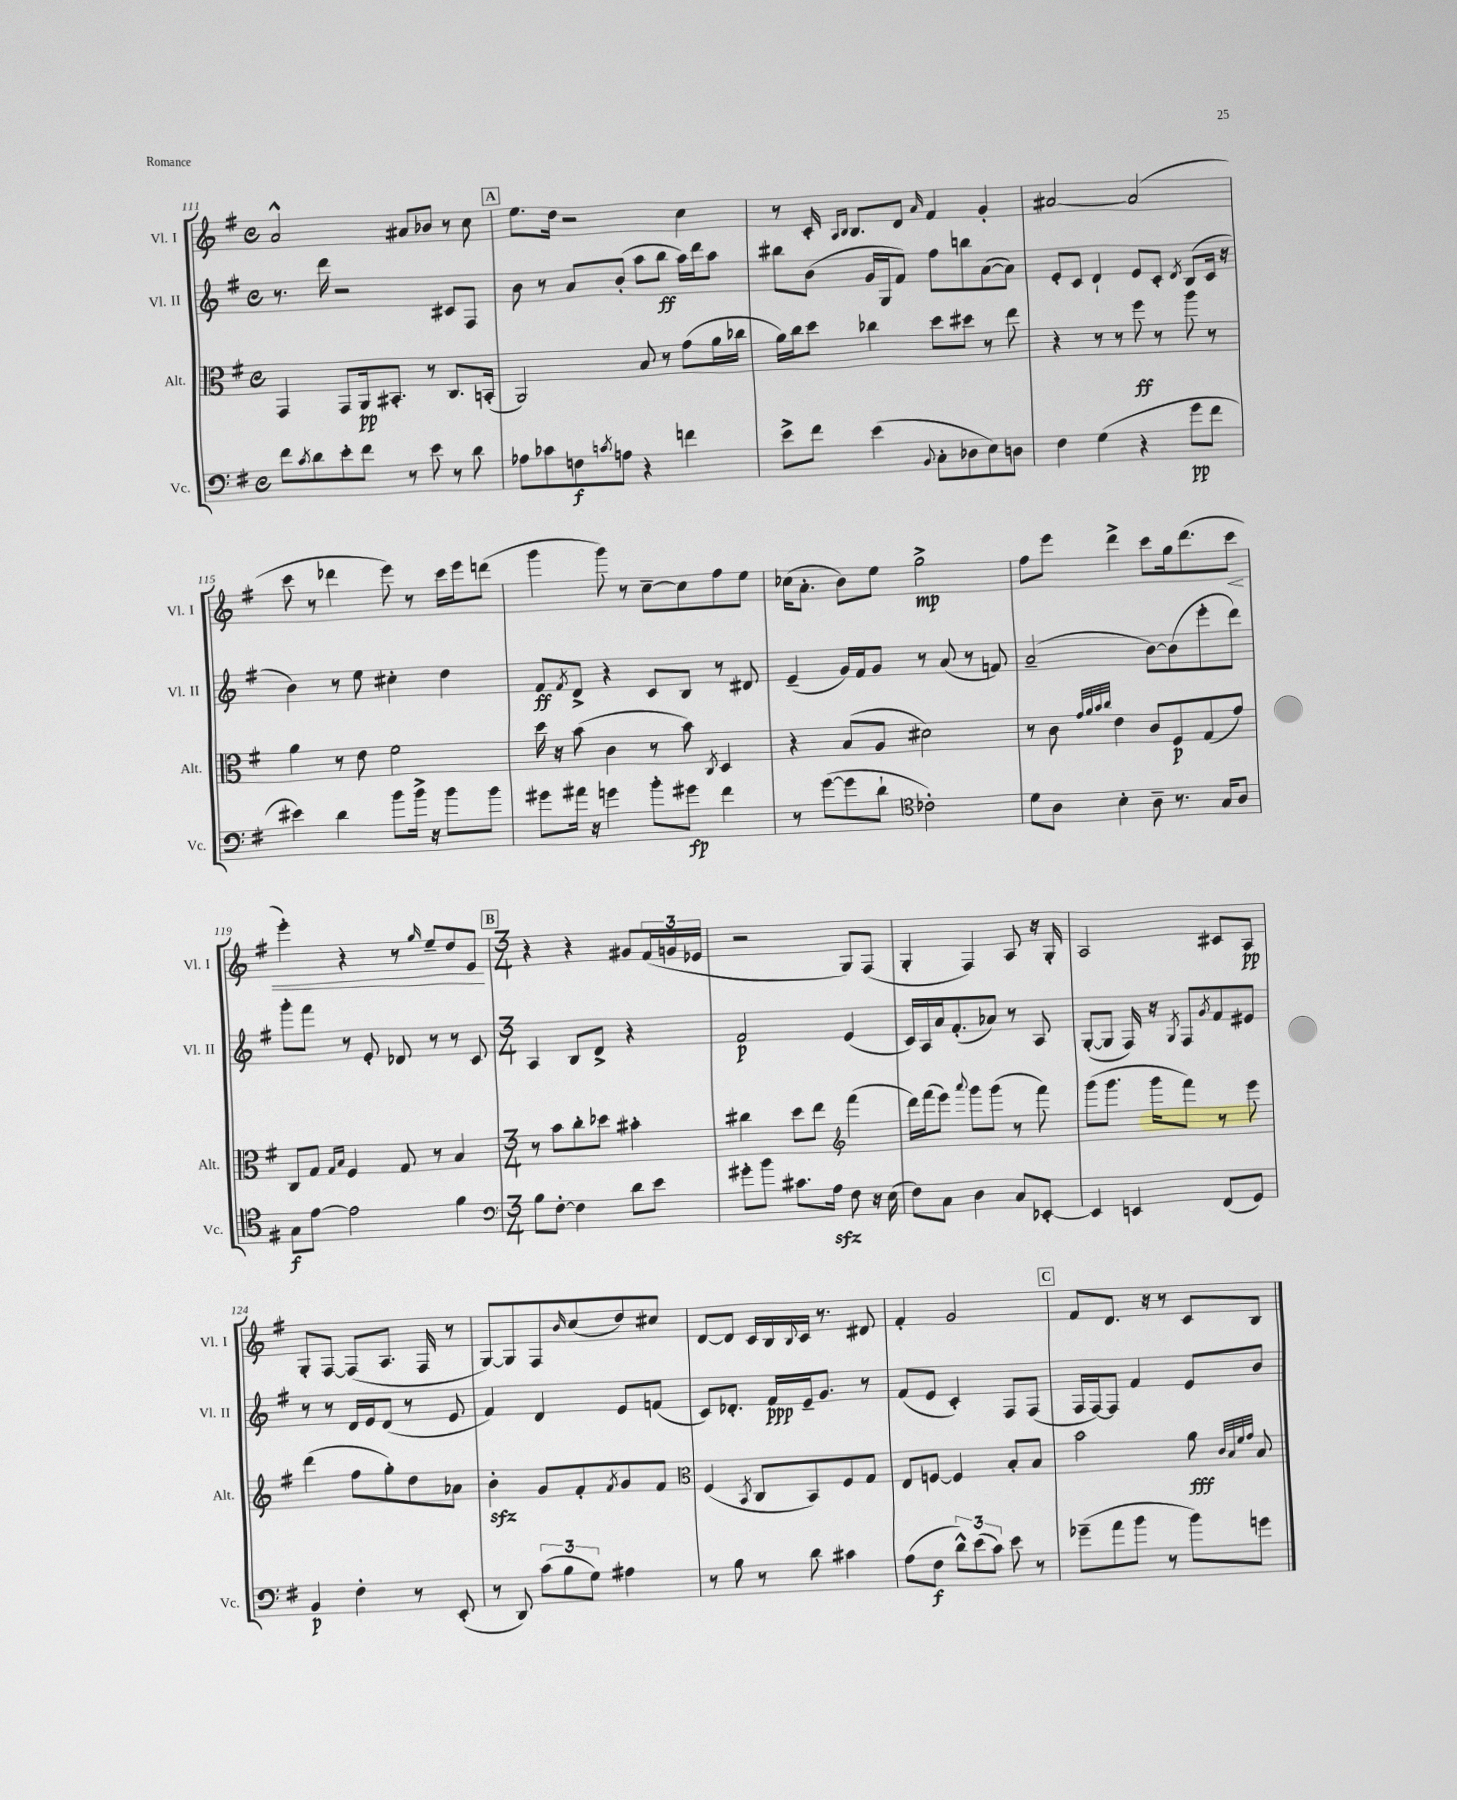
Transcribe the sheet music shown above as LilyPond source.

<<
\new StaffGroup <<
\new Staff = "s0" \with { instrumentName = "Vl. I" shortInstrumentName = "Vl. I" } {
    \clef treble \key g \major \defaultTimeSignature \time 4/4
    a'2-^ ais'8 bes'8 r8 c''8 |
    \mark \markup { \box "A" } e''8. d''16 r2 c''4 |
    r8 c'16-. \grace { a16 b16 } b8. d'8 \grace { a'16 } fis'4 g'4-. |
    ais'2~ ais'2( |
    c'''8 r8 des'''4 e'''8) r8 c'''16 e'''16 d'''8( |
    g'''4 g'''8) r8 c''8~-- c''8 fis''8 e''8 |
    ces''16( a'8.-. b'8) e''8 g''2->\mp |
    fis''8 e'''8 d'''4-> c'''8 g''16 d'''8.( c'''8\< |
    e'''4-.) r4 r8 \grace { g''16 } e''8-- d''8 e'8\! |
    \mark \markup { \box "B" } \numericTimeSignature \time 3/4 r4 r4 gis'8 \tuplet 3/2 { fis'16( g'16 ees'16 } |
    r2 g8) fis8( |
    g4-. fis4) a8 r16 g16-. |
    a2 cis'8 a8\pp |
    g8-. fis8~ fis8( a8. fis16 r8 |
    g8~) g8 fis8 \grace { b'16 } c''8( d''8) cis''8 |
    d'8~ d'8 c'16 b16 \appoggiatura { b8 } c'16 r8. dis'8 |
    fis'4-. g'2 |
    \mark \markup { \box "C" } fis'8 d'8. r16 r8 c'8 b8 \bar "|." |
}
\new Staff = "s1" \with { instrumentName = "Vl. II" shortInstrumentName = "Vl. II" } {
    \clef treble \key g \major \defaultTimeSignature \time 4/4
    r8. d'''16 r2 cis'8 fis8 |
    \mark \markup { \box "A" } b'8 r8 a'8 b'8-.( a''8 b''8\ff a''16) d'''16 a''8 |
    bis''8 b'8( g'16 g16 fis'8) fis''8 b''8 a'8~( a'8) |
    e'8-. c'8 d'4-! e'8 c'8-. \acciaccatura { d'8 } b8( c'16 r16 |
    b'4) r8 e''8 cis''4-. d''4 |
    fis'8\ff \acciaccatura { fis'8 } d'8-> r4 c'8 b8 r8 dis'8 |
    e'4--( g'16) fis'16 g'8 r8 a'8( r8 f'8) |
    a'2--( b'8~) b'8( e'''8-. d'''8) |
    g'''8-. fis'''8 r8 e'8-. des'8 r8 r8 c'8 |
    \mark \markup { \box "B" } \numericTimeSignature \time 3/4 a4 b8 d'8-> r4 |
    fis'2\p e'4( |
    c'16) a16 a'16 fis'8.-.( aes'8) r8 a8 |
    g8~-.( g8 fis16) r16 \acciaccatura { g8 } fis8 \acciaccatura { g'8 } fis'8 eis'8 |
    r8 r8 d'16 e'16 d'8( r8 e'8 |
    fis'4) d'4 e'8 f'8( |
    c'8) des'8.-. fis'16\ppp e'16-- g'8. r8 |
    fis'8( e'8 c'4-.) fis8 fis8( |
    \mark \markup { \box "C" } fis16 fis16~) fis8 fis'4 e'8 b'8 \bar "|." |
}
\new Staff = "s2" \with { instrumentName = "Alt." shortInstrumentName = "Alt." } {
    \clef alto \key g \major \defaultTimeSignature \time 4/4
    g,4 g,8 a,16\pp bis,8.-. r8 c8. b,16-.( |
    \mark \markup { \box "A" } a,2) b8 r8 g'8( a'16 ces''16 |
    a'16) c''16 d''8 ces''4 d''8 dis''8 r8 e''8 |
    r4 r8 r8 fis''8\ff r8 a''8 r8 |
    a'4 r8 e'8 fis'2 |
    d''16 r16 b'8( c'4 r8 b'8) \acciaccatura { c8 } d4 |
    r4 b8( a8 dis'2) |
    r8 c'8 \grace { g'32 a'32 b'32 c''32 } e'4 c'8 fis8\p g8( g'8) |
    c8 g8 \grace { g16 b16 } fis4 g8 r8 b4 |
    \mark \markup { \box "B" } \numericTimeSignature \time 3/4 r8 b'8 c''8-. des''8 bis'4-. |
    cis''4 d''8 e''8 \clef treble fis'''4( |
    d'''16) fis'''16( e'''8) \appoggiatura { a'''8 } g'''8 g'''8( r8 fis'''8) |
    g'''8( g'''8. g'''16 fis'''8) r8 e'''8 |
    d'''4( fis''8 g''8-.) d''8 aes'8 |
    b'4-.\sfz g'8 fis'8-. \acciaccatura { fis'8 } g'8 fis'8 |
    \clef alto fis4( \acciaccatura { b,8 } c8 b,8) fis8 g8 |
    e8 f8~ f4 b8-. b8 |
    \mark \markup { \box "C" } b'2 a'8\fff \grace { c'32 b32 fis'32 g'32 } b8 \bar "|." |
}
\new Staff = "s3" \with { instrumentName = "Vc." shortInstrumentName = "Vc." } {
    \clef bass \key g \major \defaultTimeSignature \time 4/4
    fis'8 \acciaccatura { c'8 } d'8 e'8-. fis'8 r8 e'8 r8 d'8 |
    \mark \markup { \box "A" } aes8 ces'8 f8\f \acciaccatura { c'8 } a8 r4 f'4 |
    e'8-> fis'8 e'4( \appoggiatura { b,8 } c8-. des8 e8) d8 |
    fis4 g4( r4 g'8\pp fis'8 |
    eis'4) d'4 b'8 b'16-> r16 b'8 b'8 |
    gis'8 ais'16 r16 g'4 b'8-. gis'8\fp fis'4 |
    r8 g'8~( g'8 d'8-! \clef tenor ces'2-.) |
    d'8 a8 b4-. a8-- r8. g16 a8 |
    g8\f e'8~ e'2 fis'4 |
    \mark \markup { \box "B" } \numericTimeSignature \time 3/4 \clef bass b8 fis8~-. fis4 d'8 e'8 |
    gis'8-. b'8 cis'8. a16\sfz fis8 r16 e16( |
    fis8) c8 d4 c8 ees,8~-. |
    ees,4 e,4 fis,8( g,8) |
    b,4\p fis4-. r8 e,8-.( |
    r8 d,8) \tuplet 3/2 { c'8( b8 g8) } ais4 |
    r8 b8 r8 d'8 cis'4 |
    a8( fis8\f \tuplet 3/2 { d'8-^) e'8( c'8) } e'8 r8 |
    \mark \markup { \box "C" } ges'8--( a'8 b'8 r8 b'8) g'8 \bar "|." |
}
>>
>>
\layout { \context { \Score currentBarNumber = #111 } }
